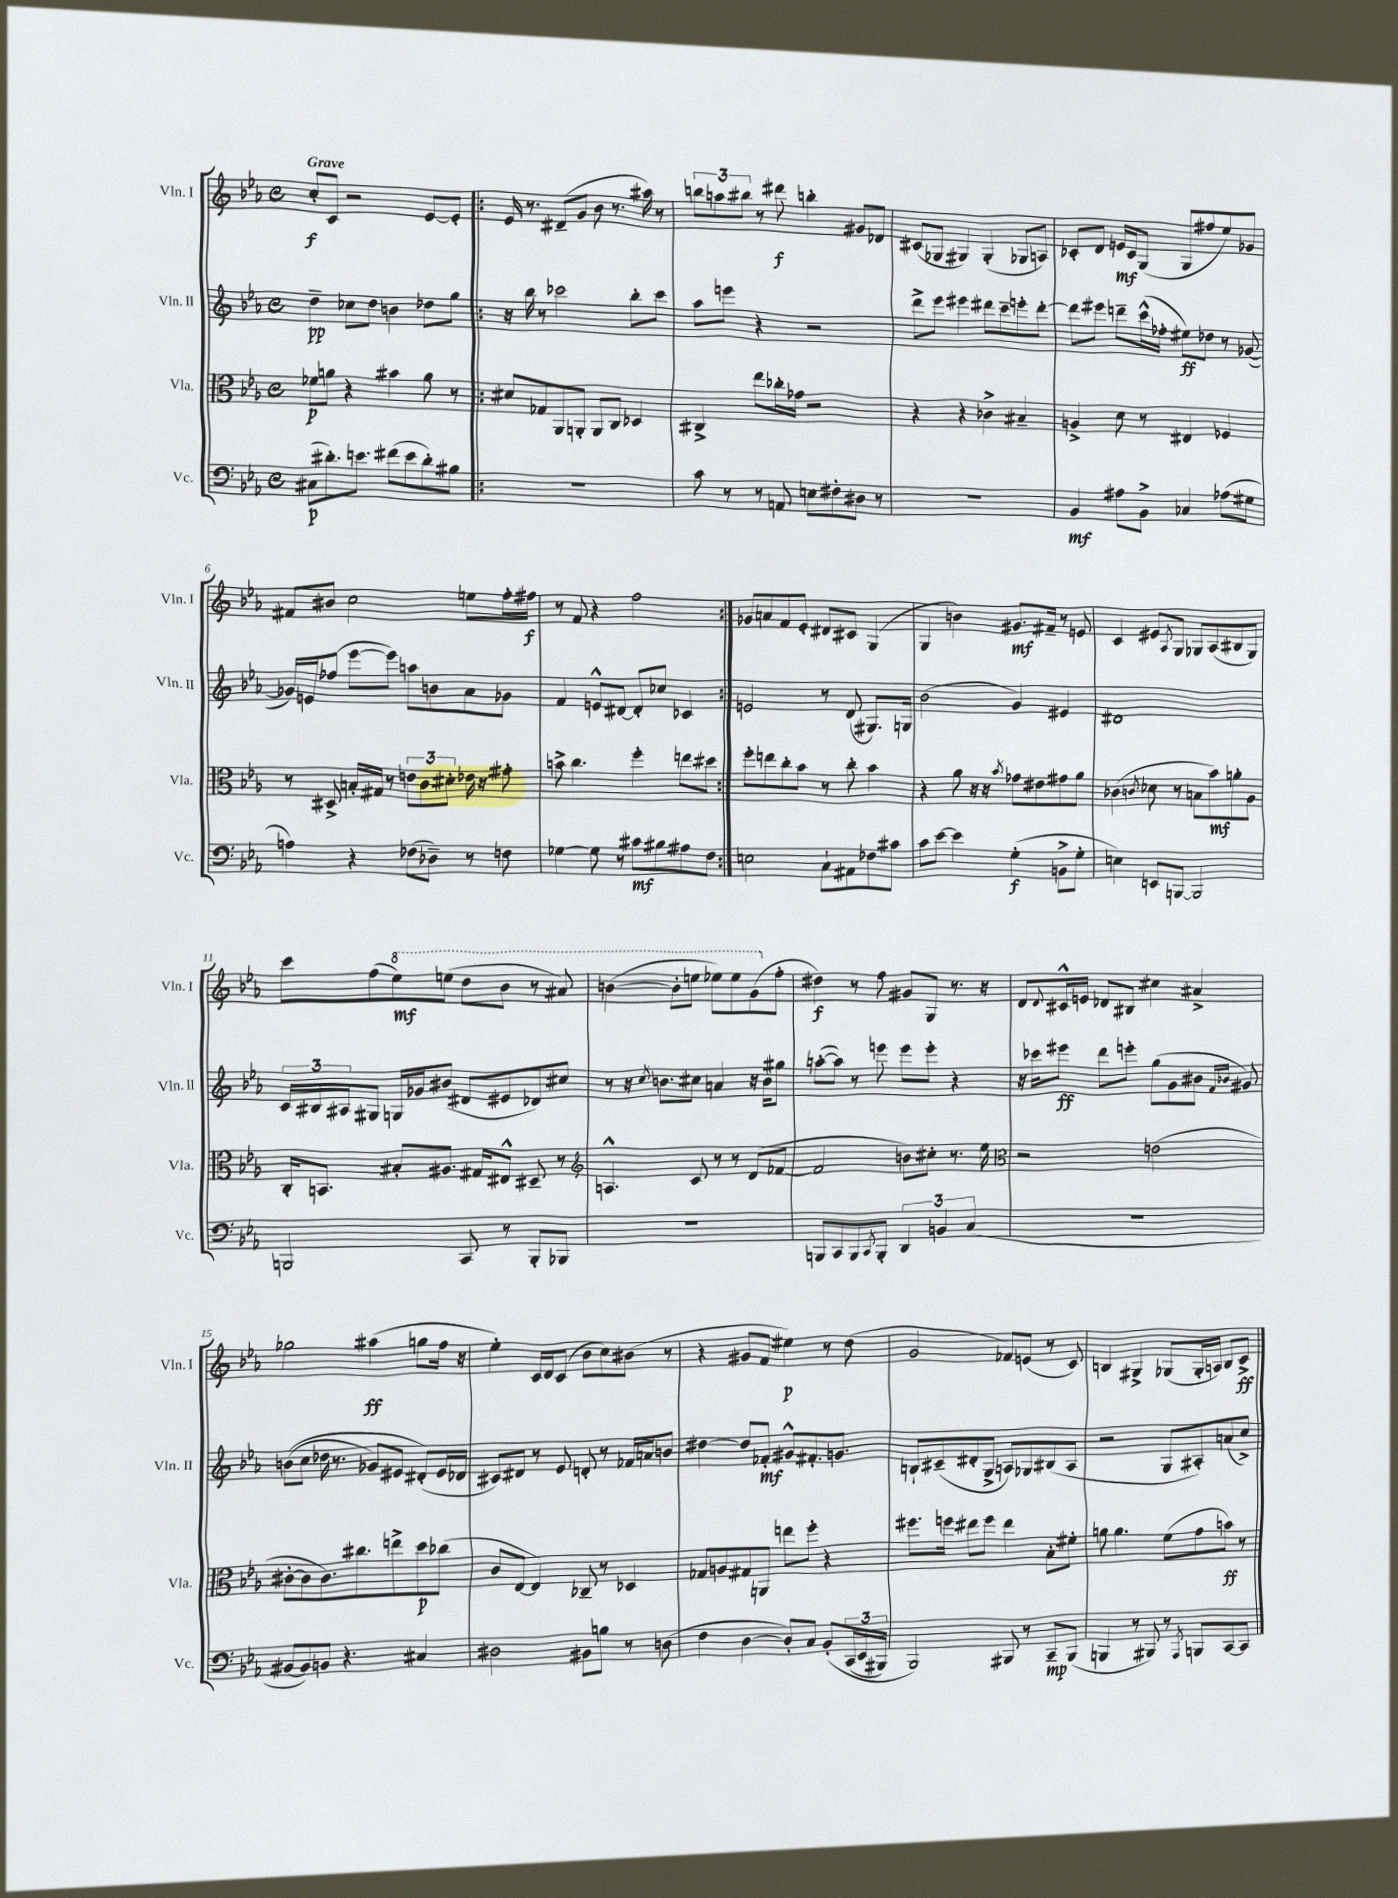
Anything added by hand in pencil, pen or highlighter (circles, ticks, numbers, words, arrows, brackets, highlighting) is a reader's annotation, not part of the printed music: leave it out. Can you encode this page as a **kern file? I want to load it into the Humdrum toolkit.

**kern	**kern	**kern	**kern
*staff4	*staff3	*staff2	*staff1
*clefF4	*clefC3	*clefG2	*clefG2
*k[b-e-a-]	*k[b-e-a-]	*k[b-e-a-]	*k[b-e-a-]
*M4/4	*M4/4	*M4/4	*M4/4
*met(c)	*met(c)	*met(c)	*met(c)
(8C#\L	8f-\L	4dd~\	8cc'/L
8.d#'\)	8a\J	.	8c/J
.	4r	8cc-\L	2r
8.e\J	.	.	.
.	.	8dd\J	.
(8f#\L	4b#\	4b\	.
8e\	.	.	.
8d#'\)	8a\	8dd-\L	[8e-/L
8B#\J	8r	8gg\J	8e-'/]J
=!|:	=!|:	=!|:	=!|:
1r	8d#/L	16r	16e-/
.	.	16bb-\	8.r
.	8G-/	8r	.
.	8AA-/	2ccc-\	(8d#~/L
.	8AA'/J	.	8g/J
.	8AA/L	.	8b-\
.	8C/J	.	8.r
.	4D-/	8bb-'\L	.
.	.	.	16aa#\)
.	.	8ccc-\J	8r
=	=	=	=
8c\	4C#^/	8aa-\L	12bb\L
.	.	.	12aa\
8r	.	8eee\J	.
.	.	.	12bb#\J
8r	8ee-\L	4r	8r
8AA/	16cc-'\L	.	8ddd#\
.	16g-\JJ	.	.
8E\L	2r	2r	4bb'\
8F#'\	.	.	.
8D#\J	.	.	8g#/L
8r	.	.	8d-/J
=	=	=	=
1r	4r	8ddd^\L	(8c#/L
.	.	8eee-\J	8G-/J
.	4r	4eee#\	4G#/)
.	4c-^\	8ddd#\L	(4G#'/
.	.	8ccc~\	.
.	4B#~/	8eee'\	8G-/L
.	.	[8ddd#'\J	8A/J)
=	=	=	=
4BB-/	4A^/	8ddd#\]L	8c-'/L
.	.	8eee#\J	8d/J
8A#\L	8d\	8ddd~\L	16e/LL
.	.	.	16c-/J
8BB-^\J	8r	(16ccc^^\L	(8G/J
.	.	16ff-'\JJ	.
4C-/	4E#/	8ee#\L)	8G/L
.	.	8dd-\J	8ff#/
(8A-\L	4F-/	8r	8ee-/)
8G#\J	.	([8g-/	8g-/J
=	=	=	=
4A\)	8r	16g-/]LL)	8f#/L
.	.	16e/J	.
.	8D#^/	(8ff-/J	8b#/J
4r	16B'/LL	[8eee-\L	2cc\
.	16G#/JJ	.	.
.	8r	8eee-\]J)	.
(8F-\L	12e\L	8aa\L	.
.	12c\	.	.
8D-~\J)	.	8b\	.
.	12d#'\J	.	.
8r	16e-\	8a-\	8ee\L
.	16r	.	.
8F\	8g#'\	8g-\J	16ff'\L
.	.	.	16ff#\JJ
=	=	=	=
[4G-\	8b^\	4f/	8r
.	4.cc\	.	8f/
8G-\]	.	8e^^/L	4r
8r	.	[8d#/J	.
8c#\L	4ff'\	8d#'/]L	2ff\
8B#\	.	8cc-/J	.
8A#\	8ee\L	4c-/	.
8F\J	8dd#\J	.	.
=:|!	=:|!	=:|!	=:|!
2E\	8ff'\L	2e/	8g-/L
.	8ee\	.	8a/
.	8cc'\	.	8f/
.	8b-\J	.	8e-'/J
8C`\L	8r	8r	8d#/L
8AA#\	8cc'\	(8d/	8c#/J
8F-\	4b-\	8.G#/L)	(4G/
8c#\J	.	.	.
.	.	16G/Jk	.
=	=	=	=
8c\L	4r	(2b-\	4G/
[8e-\J	.	.	.
4e-\]	8a-\	.	4b\)
.	16r	.	.
.	16r	.	.
.	8qb-/	.	.
(4G'\	8g-\L	4g/)	8.g#/L
.	8e#\	.	.
.	.	.	16f#~/Jk
8BB^\L	8g#\	4e#/	8r
8G'\J	8a-\J	.	8e/
=	=	=	=
4E\)	(4c-\	1d#	4c/
.	8qc/	.	.
8EE/L	8d-\	.	8e#/L
.	.	.	8qA-/
[8BBB/J	8r	.	8G/J
2BBB/]	8B\L	.	8G-/L
.	8b-\)	.	(8A-/
.	8a'\	.	8B#/
.	8A-\J	.	8G-/J)
=	=	=	=
2BBB/	16C'/LK	24c/LL	8ccc\L
.	.	24B#/	.
.	8.BB/J	.	.
.	.	24A#/J	.
.	.	8G#/J	(8ff\
.	8B#'/L	16G/LL	8eee-\)
.	.	16g-/J	.
.	8.A#/J	(8b#/J	(8eee\J
8CC/	.	8d#/L	8ddd\L
.	16G#/LK	.	.
8r	8E#^^/J	8e#/	8bb-\J
8BBB'/L	8D#~/	8d-/)	8r
8BBB-/J	8r	8cc#/J	8aa#/)
=	=	=	=
*	*clefG2	*	*
1r	4.A^^/	8r	([4bb\
.	.	16r	.
.	.	8qcc/	.
.	.	8.b\L	.
.	.	.	8bb'\]L
.	8c/	8cc#\J	8eee\J
.	8r	4a/	8eee-\L)
.	8r	.	8eee-\
.	(8d/L	16r	(8gg\
.	.	16b\LK	.
.	[8f-/J	8gg#\J	8ff'\J
=	=	=	=
8BBB/L	2f-/]	([8aa'\L	4dd#\)
8CC/	.	8aa\]J)	.
8BBB/	.	8r	8r
8qCC/	.	.	.
8BBB'/J	.	8eee\	8ff\
6DD/	8b\L)	8eee\L	8g#/L
.	8cc#'\J	8eee'\J	8G/J
6BB/	.	.	.
.	8.r	4r	8.r
(6C/	.	.	.
.	16ee-\	.	16r
=	=	=	=
*	*clefC3	*	*
1r	2r	16r	8d/L
.	.	16ccc-\LK	.
.	.	.	8qqd/
.	.	8eee#\J	16c#^^/L
.	.	.	16e/JJ
.	.	8ddd\L	8d-/L
.	.	8eee'\J	8B#/J
.	(2e\	(8gg\L	4cc#\
.	.	8g\	.
.	.	8b#\J	4a#^/
.	.	16qqf/LL	.
.	.	16qqb-/JJ	.
.	.	8g#/)	.
=	=	=	=
[8BB#/L	[8c#'\L	&((8b\L	2gg-\
8BB#/])	8c#\]	8cc\J	.
8BB/J	8.c#\)	16dd-\	.
.	.	8.r	.
4.r	.	.	.
.	8.cc#\	.	.
.	.	8g-/L)	(4aa#\
.	8ee^\	8e#/J	.
4C#/	8dd\	(8d#'/L&)	8gg\L
.	(8cc-\J	16e#/L	16ff\Jk
.	.	16d-/JJ	16r
=	=	=	=
2D#\	8c/L	8c#/L)	4ee-'\)
.	[8E-/J	8d#/J	.
.	4E-/])	8r	16c/LL
.	.	.	16d/J
.	.	8e-/	(8c/J
8BB#\L	8C-~/	8d'/	8b-\L
8B\J	8r	8r	8cc\)
8r	4D-/	16f-/LL	(8b#\J
.	.	16a/J	.
(8D\	.	8b/J	8r
=	=	=	=
4F\	8G-/L	[4dd#\	4r
.	8A/	.	.
[4D\	8G#/	8dd#/]L	8g#/L
.	8AA/J	8f-'/J	8f/J
8D'/]L)	8ee\L	8g#^^/L	4ee#\)
8C/J	8ff'\J	8.f#'/	.
&(8BB-'/L	4r	.	8r
.	.	8.g/J	.
(24CC/L	.	.	(8dd\
24EE-/	.	.	.
24BBB#/JJ)	.	.	.
=	=	=	=
2BBB-/&)	8.ff#\L	8B`/L	2g/
.	.	(8c#~/	.
.	16ff\Jk	.	.
.	8ee#\L	8d#'/	.
.	8ff\J	8G^/J	.
8BBB#/	4ee#\	8A/L)	8f-/L)
8r	.	8G-/	(8e/J
8CC~/L	8B-'\L	(8B#/	8r
(8BBB#/J	8f#'\J	8A/J	8c/)
=	=	=	=
4BBB/	8a\	2r	4B/
.	4.a\	.	.
8r	.	.	4G#^/
8BBB#/)	.	.	.
8r	(8f\L	8G/L	(8G-/L
8qAAA-/	.	.	.
8BBB/L	8g\	8A#'/)	16G-'/L
.	.	.	16A/JJ)
[8CC/	8b\J)	(8a/	8B/L
8CC/]J	8r	8cc^/J)	8c^/J
==	==	==	==
*-	*-	*-	*-
